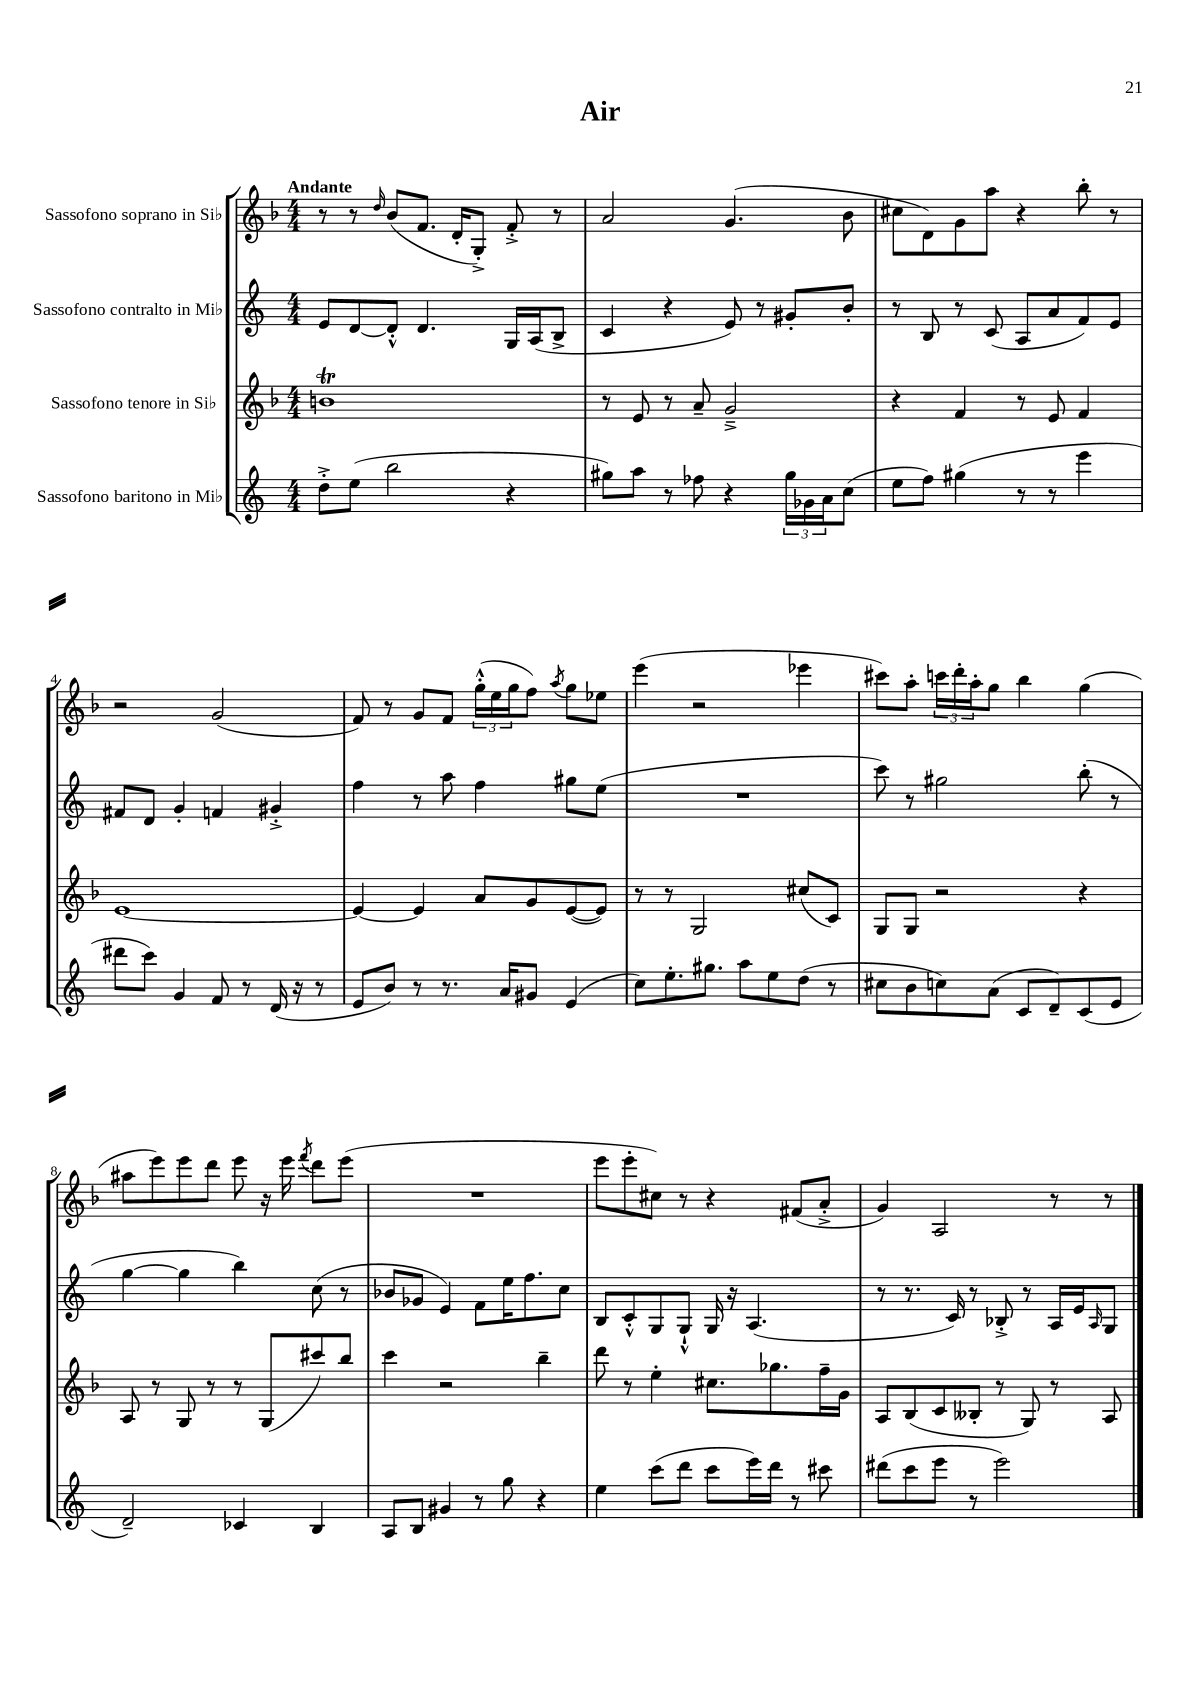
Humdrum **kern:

**kern	**kern	**kern	**kern
*staff4	*staff3	*staff2	*staff1
*clefG2	*clefG2	*clefG2	*clefG2
*k[]	*k[b-]	*k[]	*k[b-]
*M4/4	*M4/4	*M4/4	*M4/4
8dd'^	1b	8e	8r
(8ee	.	[8d	8r
.	.	.	16qqdd
2bb	.	8d'^^]	(8b-
.	.	4.d	8.f
.	.	.	16d'
.	.	.	8G'^)
4r	.	16G	8f'^
.	.	(16A	.
.	.	8B^	8r
=	=	=	=
8gg#)	8r	4c	2a
8aa	8e	.	.
8r	8r	4r	.
8ff-	8a~	.	.
4r	2g~^	8e)	(4.g
.	.	8r	.
24gg#	.	8g#'	.
24g-	.	.	.
24a	.	.	.
(8cc	.	8b'	8b-
=	=	=	=
8ee	4r	8r	8cc#
8ff)	.	8B	8d)
(4gg#	4f	8r	8g
.	.	(8c	8aa
8r	8r	8A	4r
8r	8e	8a	.
4eee	4f	8f)	8bb-'
.	.	8e	8r
=	=	=	=
8ddd#	[1e	8f#	2r
8ccc)	.	8d	.
4g	.	4g'	.
8f	.	4f	(2g
8r	.	.	.
(16d	.	4g#'^	.
16r	.	.	.
8r	.	.	.
=	=	=	=
8e	4e_	4ff	8f)
8b)	.	.	8r
8r	4e]	8r	8g
8.r	.	8aa	8f
.	8a	4ff	(24gg'^^
.	.	.	24ee
16a	.	.	.
.	.	.	24gg
8g#	8g	.	8ff)
.	.	.	8qaa
(4e	([8e	8gg#	8gg
.	8e])	(8ee	8ee-
=	=	=	=
8cc)	8r	1r	(4eee
8.ee'	8r	.	.
.	2G	.	2r
8.gg#	.	.	.
8aa	.	.	.
8ee	.	.	.
(8dd	(8cc#	.	4eee-
8r	8c)	.	.
=	=	=	=
8cc#	8G	8ccc)	8ccc#)
8b	8G	8r	8aa'
8cc)	2r	2gg#	24ccc
.	.	.	24ddd'
.	.	.	24aa'
(8a	.	.	8gg
8c	.	.	4bb-
8d~)	.	.	.
(8c	4r	(8bb'	(4gg
8e	.	8r	.
=	=	=	=
2d~)	8A	[4gg	8aa#
.	8r	.	8eee)
.	8G	4gg]	8eee
.	8r	.	8ddd
4c-	8r	4bb)	8eee
.	(8G	.	16r
.	.	.	16eee
.	.	.	8qfff
4B	8ccc#)	(8cc	8ddd
.	8bb-	8r	(8eee
=	=	=	=
8A	4ccc	8b-	1r
8B	.	8g-	.
4g#	2r	4e)	.
8r	.	8f	.
8gg	.	16ee	.
.	.	8.ff	.
4r	4bb-~	.	.
.	.	8cc	.
=	=	=	=
4ee	8ddd	8B	8eee
.	8r	8c'^^	8eee'
(8ccc	4ee'	8G	8cc#)
8ddd	.	8G`^^	8r
8ccc	8.cc#	16G	4r
.	.	16r	.
16eee)	.	(4.A	.
16ddd	8.gg-	.	.
8r	.	.	(8f#
8ccc#	16ff~	.	8a'^
.	16g	.	.
=	=	=	=
(8ddd#	8A	8r	4g)
8ccc	(8B-	8.r	.
8eee	8c	.	2A
.	.	16c)	.
8r	8B--'	8r	.
2eee)	8r	8B-'^	.
.	8G)	8r	.
.	8r	16A	8r
.	.	16e	.
.	.	16qqA	.
.	8A	8G	8r
==	==	==	==
*-	*-	*-	*-
